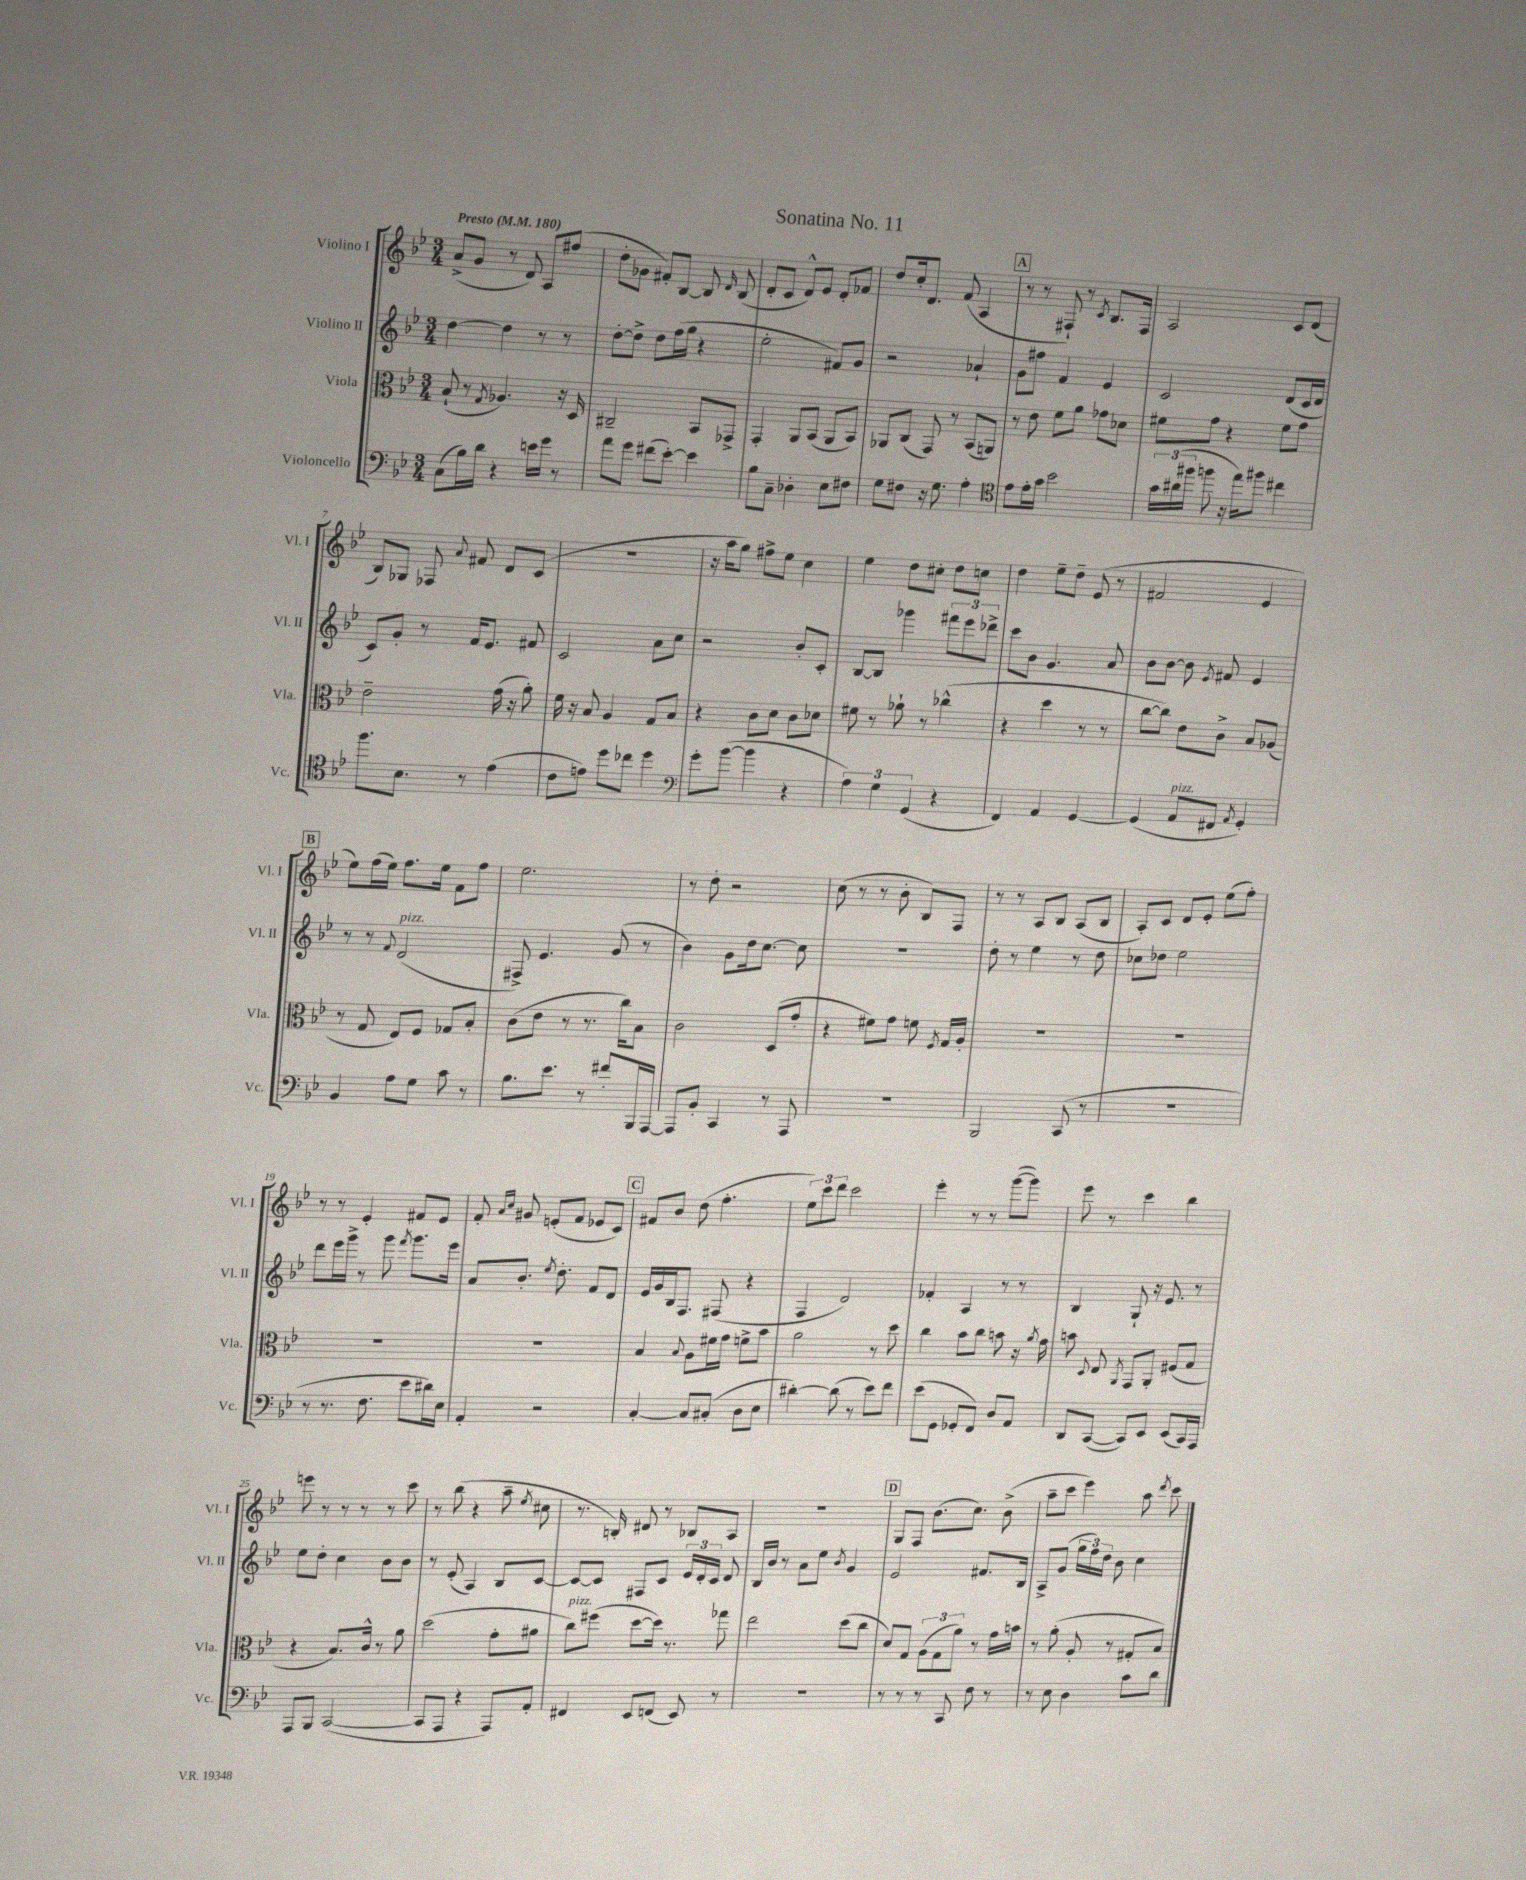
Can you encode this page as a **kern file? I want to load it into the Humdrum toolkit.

**kern	**kern	**kern	**kern
*staff4	*staff3	*staff2	*staff1
*clefF4	*clefC3	*clefG2	*clefG2
*k[b-e-]	*k[b-e-]	*k[b-e-]	*k[b-e-]
*M3/4	*M3/4	*M3/4	*M3/4
*MM180	*MM180	*MM180	*MM180
(8C\L	(8B-`/	[4dd\	(8a^/L
16B-\L)	8r	.	8g/J
16d\JJ	.	.	.
.	8qG/	.	.
4r	4.A-/)	4dd\]	8r
.	.	.	8d/)
16e\LL	.	8r	8A/L
16g\JJ	.	.	.
8r	16r	8r	(8ff#/J
.	16D/	.	.
=	=	=	=
8a\L	2C#~/	[8dd'\L	8dd'\L
8g\J	.	8dd^\]J	8g-\J
(8f#\L	.	8dd\L	8f#'/L)
[8e-'\J)	.	(16ff\L	[8B-/J
.	.	16gg\JJ	.
4e-\]	8BB-/L	4r	8B-/]
.	.	.	16qqd/
.	8GG-^/J	.	(8B-/
=	=	=	=
8B-\L	4GG'/	2ee-'\	8d'/L
8C~\J	.	.	8c/J
4D-'\	8AA/L	.	8d^^/L)
.	(8BB-/J	.	8e-/J
8E-\L	8AA/L	8f#/L)	8d'/L
8F#\J	8BB-/J)	8g/J	8f-/J
=	=	=	=
8G\L	8AA-/L	2r	8dd/L
8F#\J	(8C/J	.	16cc'/k
.	.	.	8.d/J
16r	8GG/)	.	.
8.G\	.	.	.
.	8r	.	(8f/
4A'\	(8BB-/L	4a-`/	4A/
.	8AA/J)	.	.
=	=	=	=
*clefC4	*	*	*
8e-\L	8r	8g\L	8r
16e-'\L	8e-\	8ff#\J	8r
16g\JJ	.	.	.
2b-\	8f\L	4f/	8F#`/)
.	8a\J	.	8r
.	.	.	8qc/
.	8g-\L	4e-/	8.B-/L
.	8d-\J	.	.
.	.	.	16F#/Jk
=	=	=	=
24g\LL	8f#\L	2c/	2A/
(24a#\	.	.	.
24ff#\JJ	.	.	.
8ff\	8g\J	.	.
16r	4r	.	.
16ee-\LK)	.	.	.
8ff#\J	.	.	.
4cc#\	8f#\L	(8d/L	8c/L
.	8g\J	16c/L	(8d/J
.	.	16d/JJ	.
=	=	=	=
8.ff\L	2e-~\	8c/L)	8B-/L)
.	.	8g'/J	8G-/J
8.B-\J	.	.	.
.	.	8r	8F-/
.	.	.	8qqa/
8r	.	16f/LK	8f#/
.	.	8.e-/J	.
(4e-\	(16g\	.	8d/L
.	16r	.	.
.	8a'\)	8f#/	(8c/J
=	=	=	=
8c\L	16f\	2c/	2.r
.	16r	.	.
8e\J)	8B-/	.	.
8dd\L	4A/	.	.
8cc-\J	.	.	.
4dd\	8G/L	8a\L	.
.	8B-/J	8cc\J	.
=	=	=	=
*clefF4	*	*	*
8g'\L	4r	2r	16r
.	.	.	16aa\LK
([8b-\J	.	.	8gg\J)
4b-\]	8c\L	.	8ff#^\L
.	8d\J	.	8ee-\J
4r	8c\L	8b-'/L	4cc\
.	8d-\J	8c'/J	.
=	=	=	=
6A\)	8f#\	[8B-/L	4ee-\
.	8r	8B-/]J	.
6G\	.	.	.
.	8a-`\	4ggg-\	8dd\L
(6GG/	.	.	.
.	8r	.	8cc#'\J
4r	(4cc-^^\	12fff#\L	8dd\L
.	.	12eee-\	.
.	.	.	8cc\J
.	.	12ddd-^\J	.
=	=	=	=
4FF/)	4r	8ccc\L	4dd\
.	.	8b-\J	.
4AA/	4dd\	4.g/	8ee-~\L
.	.	.	8dd~\J
[4GG/	8r	.	(8e-/
.	8r	8a/	8r
=	=	=	=
(4GG/]	[8cc\L	8b-\L	2f#/
.	8cc\]J)	[8b-\J	.
8AA/L	8e-\L	8b-\]	.
.	.	8qe-/	.
8FF#/J	8c^\J	8f#/	.
8qAA/	.	.	.
4GG'/)	8B-/L	4e-/	4e-/
.	(8A-/J	.	.
=	=	=	=
4BB-/	8r	8r	8ee-\L)
.	8G/	8r	(16ff\L
.	.	.	16ee-\JJ)
.	.	8qqf/	.
8A\L	8E-/L)	(2d/	8.ff\L
8G\J	8F/J	.	.
.	.	.	16ee-\Jk
8c\	8G-/L	.	8f\L
8r	8B-'/J	.	8ff\J
=	=	=	=
8.B-\L	(8c\L	8F#^/)	2.ee-\
.	8e-\J	4.e-/	.
8.e-\J	.	.	.
.	8r	.	.
8r	8.r	.	.
8f#'/L	.	(8g/	.
.	16cc\LK)	.	.
16BBB-/L	8B-\J	8r	.
[16AAA/JJ	.	.	.
=	=	=	=
8AAA/]L	2c\	4b-\)	8r
8BB-'/J	.	.	8dd'\
4CC/	.	8g\L	2r
.	.	16dd\k	.
.	.	[8.cc\J	.
8r	(8D/L	.	.
8AAA/	8g'/J	8cc\]	.
=	=	=	=
2.r	4r	2.r	(8cc\
.	.	.	8r
.	8f#\L)	.	8r
.	8g\J	.	8b-'\
.	8f\	.	8B-/L)
.	8qF/	.	.
.	16G/LL	.	8F/J
.	16A'/JJ	.	.
=	=	=	=
2BBB-/	2.r	8dd'\	8r
.	.	8r	8r
.	.	4ee-\	8A/L
.	.	.	8B-/J
(8CC/	.	8r	(8A/L
8r	.	8dd\	8B-/J
=	=	=	=
2.r	2.r	8cc-\L	8A'/L)
.	.	8dd-\J	8c/J
.	.	2ee-\	8d/L
.	.	.	8e-'/J
.	.	.	(8ee-\L
.	.	.	8ff'\J)
=	=	=	=
8r	2.r	8ddd\L	8r
8.r	.	16eee-\L	8r
.	.	16ggg^\JJ	.
.	.	8r	4e-'/
8.F\	.	.	.
.	.	8ggg\	.
.	.	8qfff/	.
8e-\L	.	8.ggg\L	8f#/L
16d#\L)	.	.	8e-/J
16E-\JJ	.	16eee-\Jk	.
=	=	=	=
4AA'/	2.r	8a/L	8f'/
.	.	.	16qqa/LL
.	.	.	16qqcc/JJ
.	.	8.b-'/J	8g#/
2r	.	.	(8e'/L
.	.	8qee-/	.
.	.	8.dd'\	.
.	.	.	8f/J
.	.	8f/L	8e-/L
.	.	8d/J	8c/J)
=	=	=	=
[4C'/	4B-/	16e-/LL	8f#/L
.	.	16g/	.
.	.	16B-/J	8b-/J
.	.	8.F/J	.
.	8qqB-/	.	.
8C/]L	8A\L	.	(8dd\
(8C#'/J	16f#\L	(8F#/	4.ff'\
.	16g\JJ	.	.
8D\L	8f^\L	4r	.
8E-\J	8b-\J	.	.
=	=	=	=
[4d#'\)	2a\	4F/	12ee-\L)
.	.	.	12ccc\
.	.	.	12ddd\J
(8d#\]	.	2d/)	2ccc\
8r	.	.	.
8e-\L)	8r	.	.
8f\J	8dd\	.	.
=	=	=	=
(8e-\L	4cc\	4f-'/	4eee-'\
8GG\J	.	.	.
8GG-'/L	8b-\L	4A/	8r
8FF/J)	8cc\J	.	8r
8D/L	8b\	8r	([8ggg\L
8AA/J	16r	8r	8ggg\]J)
.	8qa/	.	.
.	16g\	.	.
=	=	=	=
8DD/L	8b\	4B-/	8eee-\
.	8qqD/	.	.
([8CC/J	8E-/	.	8r
.	8qAA/	.	.
8CC/]L)	8GG/L	8G`/	4ccc\
8EE-/J	8AA'/J	16r	.
.	.	8.e-/	.
(8EE-/L	(8F#/L	.	4bb-\
16CC/L)	8G/J	8r	.
16AAA/JJ	.	.	.
=	=	=	=
8AAA/L	4r	8ee-\L	8eee\
8BBB-/J	.	8dd'\J	8r
([2CC/	8.B-/L)	4cc\	8r
.	.	.	8r
.	16c^^/Jk	.	.
.	8r	8b-\L	8r
.	8a\	8b-\J	8ccc\
=	=	=	=
8CC/]L	(2dd\	8r	8r
8AAA/J	.	(8e-'/	(8bb-\
4r	.	4A/)	4r
8AAA/L)	8g'\L	8B-/L	8aa~\
.	.	.	8qee-/
8AA'/J	8a#\J	[8c/J	8cc#\
=	=	=	=
4FF#/	8cc\L)	8c/_L	8.r
.	(8ff#\J	8c/]J	.
.	.	.	16B'/)
8EE-/L	[8dd\L	8F#/L	8d#/
(8FF/J	16dd\]Jk)	8c/J	8r
.	8.r	.	.
8EE-/)	.	24e-/LL	8B-/L
.	.	24d'/	.
.	.	24c/JJ	.
8r	8gg-\	8d/	8A/J
=	=	=	=
2.r	2ee-\	16B-/LL	2.r
.	.	16b-/JJ	.
.	.	8r	.
.	.	8a\L	.
.	.	8ee-\J	.
.	.	8qb-/	.
.	(8dd\L	4g/	.
.	8cc\J	.	.
=	=	=	=
8r	8d/L)	2e-/	8G/L
8r	8G/J	.	8F/J
8r	(12A\L	.	(8.b-\L
.	12G\	.	.
8CC/	.	.	.
.	12a\J)	.	.
.	.	.	8.cc\J)
8F\	8r	8.f#/L	.
8r	16g\LL	.	(8b-^\
.	16b\JJ	16B-/Jk	.
=	=	=	=
8r	8r	8A^/L	8aa~\L
8E-\	(8a'\	(8g/J	8ccc\J
4D\	8A'/	24gg\LL	4eee-\)
.	.	24ff\)	.
.	.	24dd\JJ	.
.	8r	8b-\	.
8c\L	8G#'/L	4cc\	8aa\
.	.	.	8qddd/
8d\J	8B-/J)	.	8ccc\
==	==	==	==
*-	*-	*-	*-
